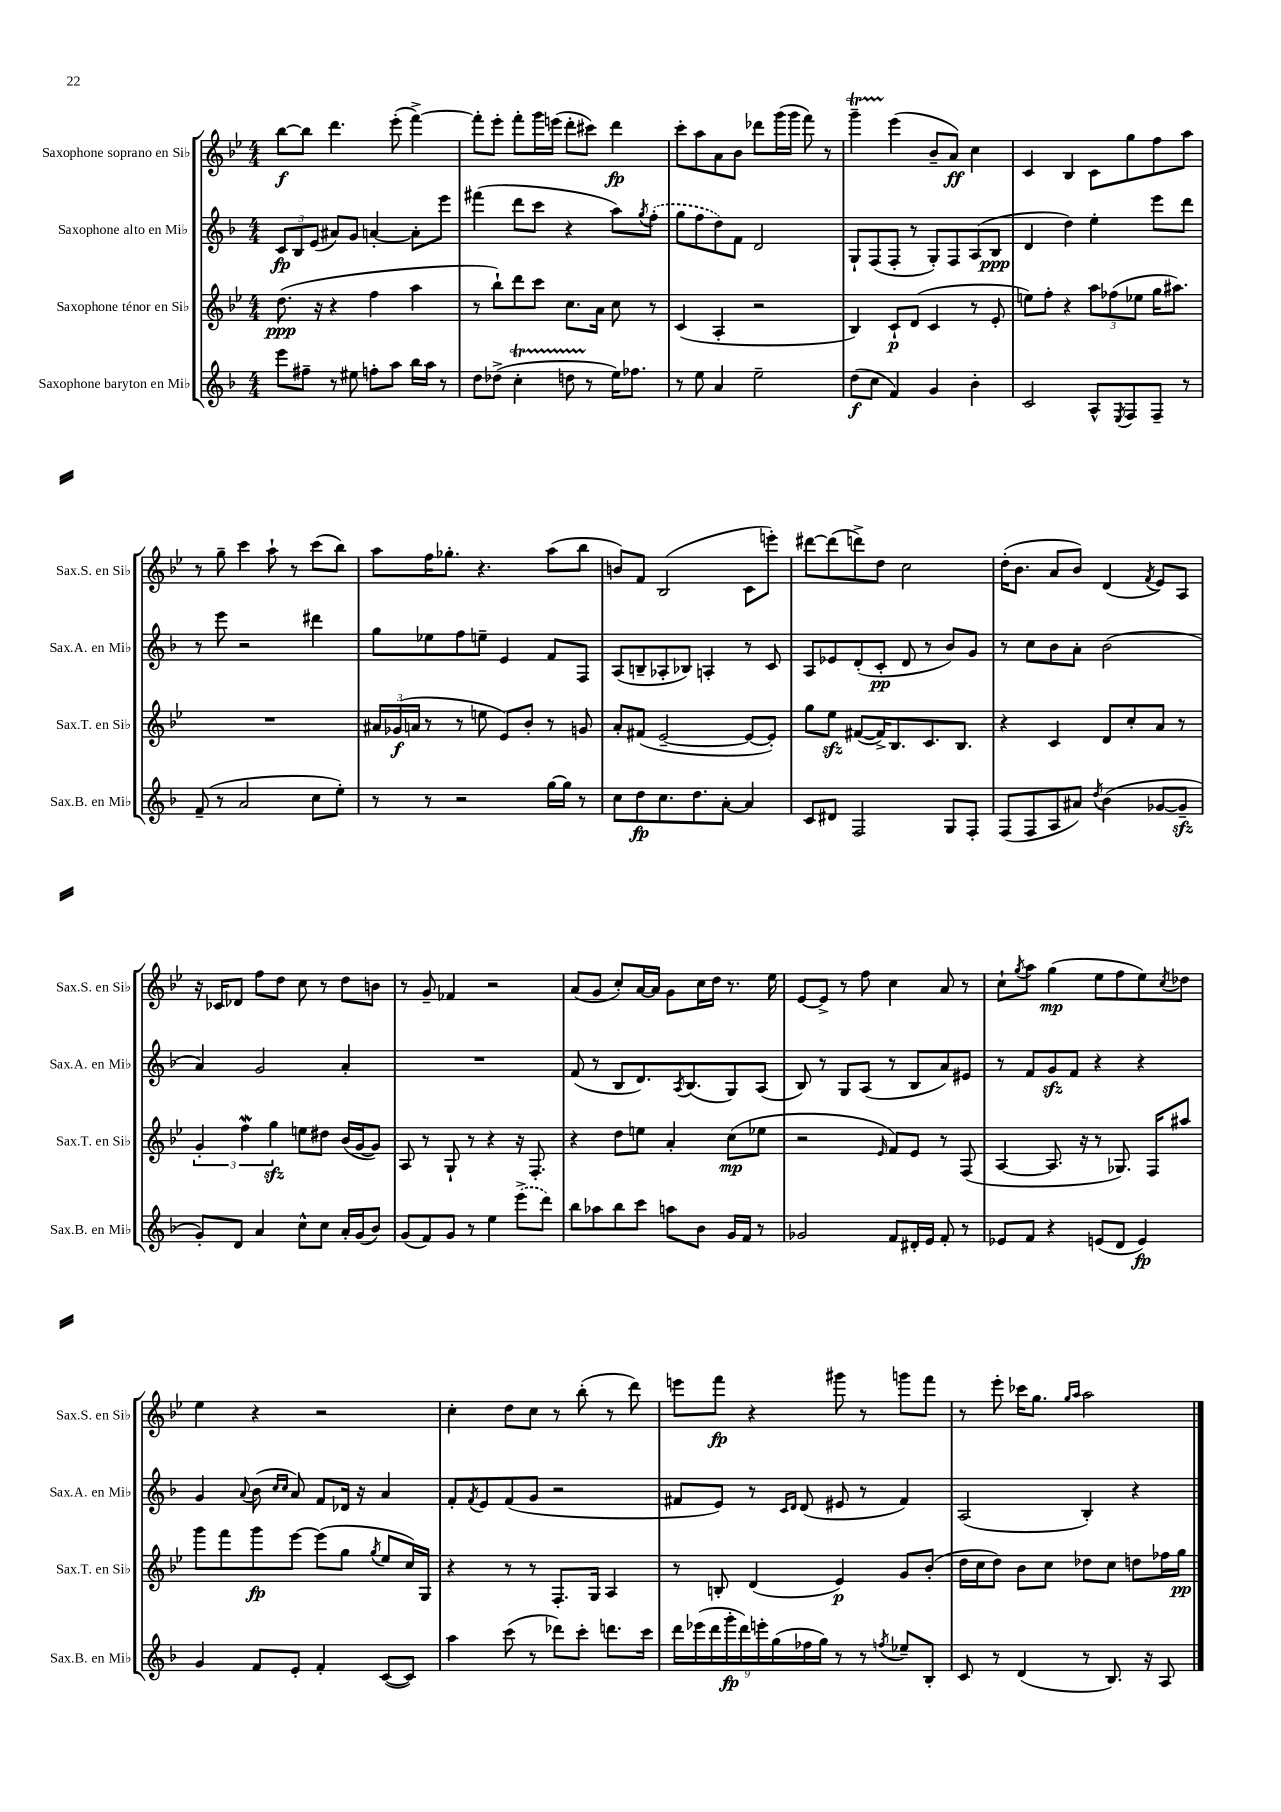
<<
\new StaffGroup <<
\new Staff = "s0" \with { instrumentName = "Saxophone soprano en Sib" shortInstrumentName = "Sax.S. en Sib" } {
    \clef treble \key bes \major \numericTimeSignature \time 4/4
    bes''8~\f bes''8 d'''4. ees'''8-.( f'''4~->) |
    f'''8-. ees'''8-. f'''8-. g'''16 e'''16( d'''8-. cis'''8) d'''4\fp |
    c'''8-. a''8 a'8 bes'8 des'''8 g'''16( g'''16 f'''8) r8 |
    g'''4--\startTrillSpan ees'''4\stopTrillSpan( bes'8-- a'8\ff) c''4 |
    c'4 bes4 c'8 g''8 f''8 a''8 |
    r8 g''8-- c'''4 a''8-! r8 c'''8( bes''8) |
    a''8 f''16 ges''8.-. r4. a''8( bes''8 |
    b'8) f'8 bes2( c'8 e'''8-.) |
    dis'''8~ dis'''8( d'''8->) d''8 c''2 |
    d''16-.( bes'8. a'8 bes'8) d'4( \acciaccatura { f'8 } ees'8) a8 |
    r16 ces'16 des'8 f''8 d''8 c''8 r8 d''8 b'8 |
    r8 g'8-- fes'4 r2 |
    a'8( g'8 c''8-.) a'16~ a'16 g'8 c''16 d''16 r8. ees''16 |
    ees'8~ ees'8-> r8 f''8 c''4 a'8 r8 |
    c''8-! \acciaccatura { g''8 } a''8 g''4\mp( ees''8 f''8 ees''8) \acciaccatura { c''8 } des''8 |
    ees''4 r4 r2 |
    c''4-. d''8 c''8 r8 bes''8-.( r8 d'''8) |
    e'''8 f'''8\fp r4 gis'''8 r8 g'''8 f'''8 |
    r8 ees'''8-. ces'''16 g''8. \grace { g''16 a''16 } a''2 \bar "|." |
}
\new Staff = "s1" \with { instrumentName = "Saxophone alto en Mib" shortInstrumentName = "Sax.A. en Mib" } {
    \clef treble \key f \major \numericTimeSignature \time 4/4
    \tuplet 3/2 { c'8\fp bes8 e'8( } ais'8) g'8 a'4~-. a'8-. e'''8 |
    fis'''4( d'''8 c'''8 r4 a''8) \acciaccatura { g''8 } \once \slurDashed f''8-.( |
    g''8 f''8 d''8) f'8 d'2 |
    g8-! f8( f8-. r8 g8-.) f8 a8( bes8\ppp |
    d'4 d''4) e''4-. e'''8 d'''8 |
    r8 e'''8 r2 dis'''4 |
    g''8 ees''8 f''8 e''8-- e'4 f'8 f8 |
    a8( b8-- aes8-. bes8) a4-. r8 c'8 |
    a8 ees'8 d'8-.( c'8-.\pp d'8 r8 bes'8) g'8 |
    r8 c''8 bes'8 a'8-. bes'2( |
    a'4) g'2 a'4-. |
    R1 |
    f'8( r8 bes8 d'8.) \acciaccatura { a8 } bes8.( g8) a8( |
    bes8) r8 g8 a8( r8 bes8 a'8) eis'8 |
    r8 f'8 g'8\sfz f'8 r4 r4 |
    g'4 \appoggiatura { a'8 } bes'8( \grace { c''16 c''16 } a'8) f'8 des'16 r16 a'4 |
    f'8-. \acciaccatura { f'8 } e'8 f'8( g'8 r2 |
    fis'8 e'8) r8 \grace { c'16 d'16 } d'8( eis'8 r8 fis'4) |
    a2( bes4-.) r4 \bar "|." |
}
\new Staff = "s2" \with { instrumentName = "Saxophone ténor en Sib" shortInstrumentName = "Sax.T. en Sib" } {
    \clef treble \key bes \major \numericTimeSignature \time 4/4
    d''8.\ppp( r16 r4 f''4 a''4 |
    r8 bes''8-!) d'''8 c'''8 c''8. a'16 c''8 r8 |
    c'4( a4-. r2 |
    bes4) c'8-!\p d'8( c'4 r8 ees'8-. |
    e''8) f''8-. r4 \tuplet 3/2 { a''8 fes''8( ees''8 } g''16 ais''8.) |
    R1 |
    \tuplet 3/2 { ais'16 ges'16\f( a'16 } r8 r8 e''8 ees'8) bes'8-. r8 g'8 |
    a'8-. fis'8( ees'2~-- ees'8~ ees'8-.) |
    g''8 ees''8\sfz fis'8~( fis'16->) bes8. c'8. bes8. |
    r4 c'4 d'8 c''8-. a'8 r8 |
    \tuplet 3/2 { g'4-. f''4\mordent g''4\sfz } e''8 dis''8 bes'16( g'16~ g'8) |
    a8 r8 g8-! r8 r4 r16 f8.-. |
    r4 d''8 e''8 a'4-. c''8\mp( ees''8 |
    r2 \grace { ees'16 } f'8) ees'8 r8 f8( |
    a4~ a8. r16 r8 ges8.) f16 ais''8 |
    g'''8 f'''8 g'''8\fp ees'''8~ ees'''8( g''8 \acciaccatura { g''8 } ees''8 c''16) g16 |
    r4 r8 r8 f8.-. g16 a4 |
    r8 b8-. d'4( ees'4\p) g'8 bes'8-.( |
    d''16 c''16 d''8) bes'8 c''8 des''8 c''8 d''8 fes''16 g''16\pp \bar "|." |
}
\new Staff = "s3" \with { instrumentName = "Saxophone baryton en Mib" shortInstrumentName = "Sax.B. en Mib" } {
    \clef treble \key f \major \numericTimeSignature \time 4/4
    e'''8 fis''8-- r8 eis''8 f''8-. a''8 bes''16 a''16 r8 |
    d''8 des''8->( c''4-.\startTrillSpan d''8 r8\stopTrillSpan e''16) fes''8. |
    r8 e''8 a'4 e''2-- |
    d''8\f( c''8 f'4) g'4 bes'4-. |
    c'2 a8-^ \acciaccatura { e8 } f8 f8-- r8 |
    f'8--( r8 a'2 c''8 e''8-.) |
    r8 r8 r2 g''16~ g''16 r8 |
    c''8 d''8\fp c''8. d''8. a'8~-. a'4 |
    c'8 dis'8 f2 g8 f8-. |
    f8( f8 a8 ais'8) \acciaccatura { d''8 } bes'4( ges'8~ ges'8--\sfz |
    g'8-.) d'8 a'4 c''8-^ c''8 a'16-. g'16( bes'8) |
    g'8( f'8) g'8 r8 e''4 \once \slurDashed e'''8->( d'''8) |
    bes''8 aes''8 bes''8 c'''8 a''8 bes'8 g'16 f'16 r8 |
    ges'2 f'8 dis'16-. e'16 f'8-. r8 |
    ees'8 f'8 r4 e'8( d'8 e'4\fp) |
    g'4 f'8 e'8-. f'4-. c'8~( c'8) |
    a''4 c'''8( r8 des'''8) c'''8-. d'''8. c'''16 |
    \tuplet 9/8 { d'''16 ees'''16( d'''16 g'''16-.\fp d'''16) e'''16-. g''16( fes''16 g''16) } r8 r8 \acciaccatura { f''8 } ees''8-- bes8-. |
    c'8 r8 d'4( r8 bes8.) r16 a8 \bar "|." |
}
>>
>>
\layout { \context { \Score \remove "Bar_number_engraver" } }
